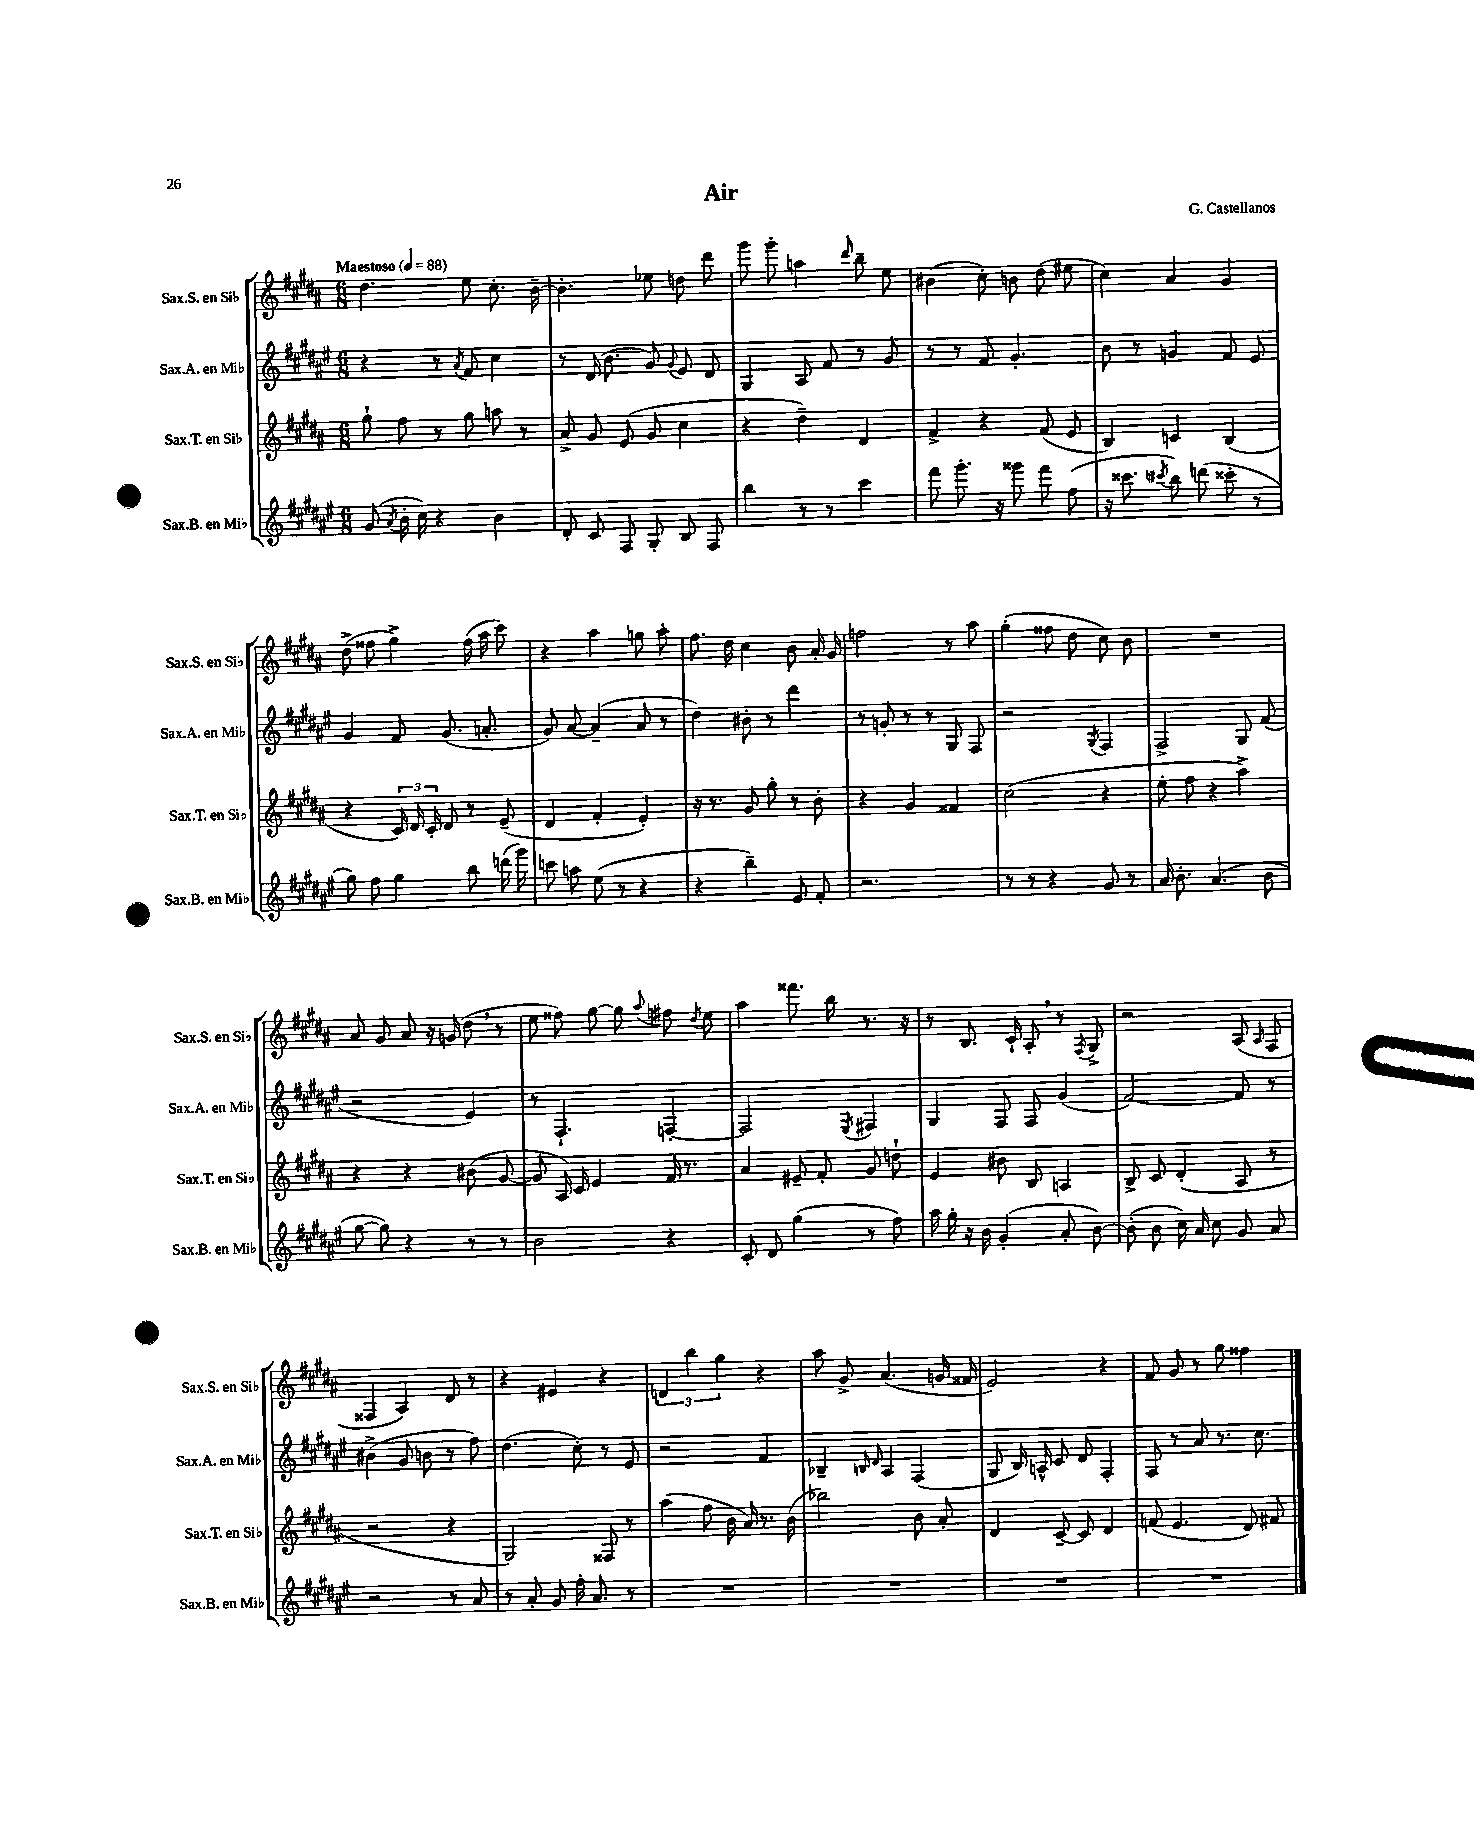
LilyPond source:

\header { title = "Air" composer = "G. Castellanos" }
<<
\new StaffGroup <<
\new Staff = "s0" \with { instrumentName = "Sax.S. en Sib" shortInstrumentName = "Sax.S. en Sib" } {
    \clef treble \key b \major \numericTimeSignature \time 6/8 \tempo "Maestoso" 4 = 88
    \autoBeamOff dis''4. e''8 cis''8.-. b'16~-- |
    b'4.-. ees''8 d''8 dis'''8 |
    gis'''8 gis'''8-. a''4 \grace { dis'''16 } b''8-- e''8 |
    bis'4( cis''8-.) b'8 dis''8( eis''8 |
    cis''4) ais'4 gis'4 |
    dis''8->( fisis''8 gis''4->) fisis''16( ais''16 cis'''8) |
    r4 ais''4 g''8 ais''8-. |
    fis''8. dis''16 cis''4 b'8 ais'16-. gis'16 |
    f''2 r8 ais''8 |
    gis''4-.( fisis''8 dis''8 cis''8) b'8 |
    R2. |
    ais'8 gis'8 ais'8 r16 g'16( dis''8 \breathe r8 |
    e''8 fisis''8) gis''8~ gis''8 \appoggiatura { ais''8 } fis''8 \acciaccatura { dis''8 } e''8 |
    ais''4 fisis'''8. b''16 r8. r16 |
    r8 b8. cis'16-! ais8-. \breathe r8 \acciaccatura { fis8 } gis8-> |
    r2 ais8( \grace { ais16 } fis8 |
    fisis4 ais4) dis'8 r8 |
    r4 eis'4 r4 |
    \tuplet 3/2 { d'4 b''4 gis''4 } r4 |
    ais''8 gis'8-> ais'4.( g'16 fisis'16 |
    e'2) r4 |
    fis'8 gis'8 r8 gis''8 fisis''4 \bar "|." |
}
\new Staff = "s1" \with { instrumentName = "Sax.A. en Mib" shortInstrumentName = "Sax.A. en Mib" } {
    \clef treble \key fis \major \numericTimeSignature \time 6/8
    \autoBeamOff r4 r8 \acciaccatura { ais'8 } fis'8 cis''4 |
    r8 dis'16( b'8. gis'8) \appoggiatura { gis'8 } eis'8 dis'8 |
    gis4 ais8 fis'8 r8 gis'8 |
    r8 r8 fis'8 gis'4.-. |
    b'8 r8 g'4 fis'8 eis'8 |
    gis'4 fis'8 gis'8.( a'8.-. |
    gis'8) ais'8~ ais'4--( ais'8 r8 |
    dis''4) bis'8-. r8 dis'''4 |
    r8 g'8-. r8 r8 gis8 fis8 |
    r2 \acciaccatura { gis8 } fis4 |
    fis2-> gis8 fis'8( |
    r2 eis'4) |
    r8 fis4.-! f4~-. |
    f2 \acciaccatura { eis8 } fis4 |
    gis4 fis8 fis8 gis'4( |
    fis'2~) fis'8 r8 |
    bis'4->( gis'8 b'8 r8 fis''8) |
    dis''4.( cis''8-.) r8 eis'8 |
    r2 fis'4 |
    bes4-- \grace { b16 dis'16 } ais4 fis4( |
    gis8 b16) a16-^ cis'8 dis'8 fis4-. |
    fis8 r8 ais'8 r8. cis''8. \bar "|." |
}
\new Staff = "s2" \with { instrumentName = "Sax.T. en Sib" shortInstrumentName = "Sax.T. en Sib" } {
    \clef treble \key b \major \numericTimeSignature \time 6/8
    \autoBeamOff gis''8-! fis''8 r8 gis''8 a''8 r8 |
    ais'8-> gis'8 e'8( gis'8 cis''4 |
    r4 dis''4--) dis'4 |
    fis'4-> r4 fis'8( e'8 |
    b4) c'4 b4( |
    r4 \tuplet 3/2 { cis'16) dis'16 cis'16-. } dis'8 r8 e'8--( |
    dis'4 fis'4-. e'4-.) |
    r16 r8. gis'8 gis''8-. r8 b'8-. |
    r4 gis'4 fisis'4 |
    cis''2( r4 |
    e''8-. fis''8 r4 ais''4->) |
    r4 r4 bis'8( gis'8~ |
    gis'8 ais16) cis'16 e'4 fis'16 r8. |
    ais'4 eis'8-- fis'8-. gis'8 d''8-! |
    e'4 bis'8 b8 a4 |
    b8-> cis'8 dis'4-.( ais8 r8 |
    r2 r4 |
    gis2) fisis8 r8 |
    ais''4( fis''8 b'16 ais'16) r8. b'16( |
    bes''2) b'8 ais'8-. |
    dis'4 cis'8~-- cis'8 dis'4 |
    f'8( e'4. dis'8) fis'8 \bar "|." |
}
\new Staff = "s3" \with { instrumentName = "Sax.B. en Mib" shortInstrumentName = "Sax.B. en Mib" } {
    \clef treble \key fis \major \numericTimeSignature \time 6/8
    \autoBeamOff gis'8( \acciaccatura { ais'8 } b'16-. cis''16) r4 b'4 |
    dis'8-. cis'8 fis8 gis8-. b8 fis8 |
    b''4 r8 r8 cis'''4 |
    fis'''8 gis'''8.-. r16 gisis'''8 fis'''8 fis''8( |
    r16 cisis'''8. \acciaccatura { cis'''8 } b''8) d'''8( cisis'''8-. r8 |
    gis''8) fis''8 gis''4 b''8 d'''16( gis'''16) |
    c'''8 a''8 eis''8( r8 r4 |
    r4 b''4--) eis'8 fis'8-. |
    r2. |
    r8 r8 r4 gis'8 r8 |
    ais'16 b'8.-. ais'4.( b'8 |
    gis''8~ gis''8) r4 r8 r8 |
    b'2 r4 |
    cis'8-. dis'8 gis''4( r8 fis''8) |
    ais''16 gis''16-. r16 b'16 gis'4-.( ais'8-. b'8~) |
    b'8-.( b'8 cis''16) ais'16 cis''8 gis'8 ais'8 |
    r2 r8 ais'8 |
    r8 ais'8-. gis'8 fis''16-. ais'8. r8 |
    R2. |
    R2. |
    R2. |
    R2. \bar "|." |
}
>>
>>
\layout { \context { \Score \remove "Bar_number_engraver" } }
